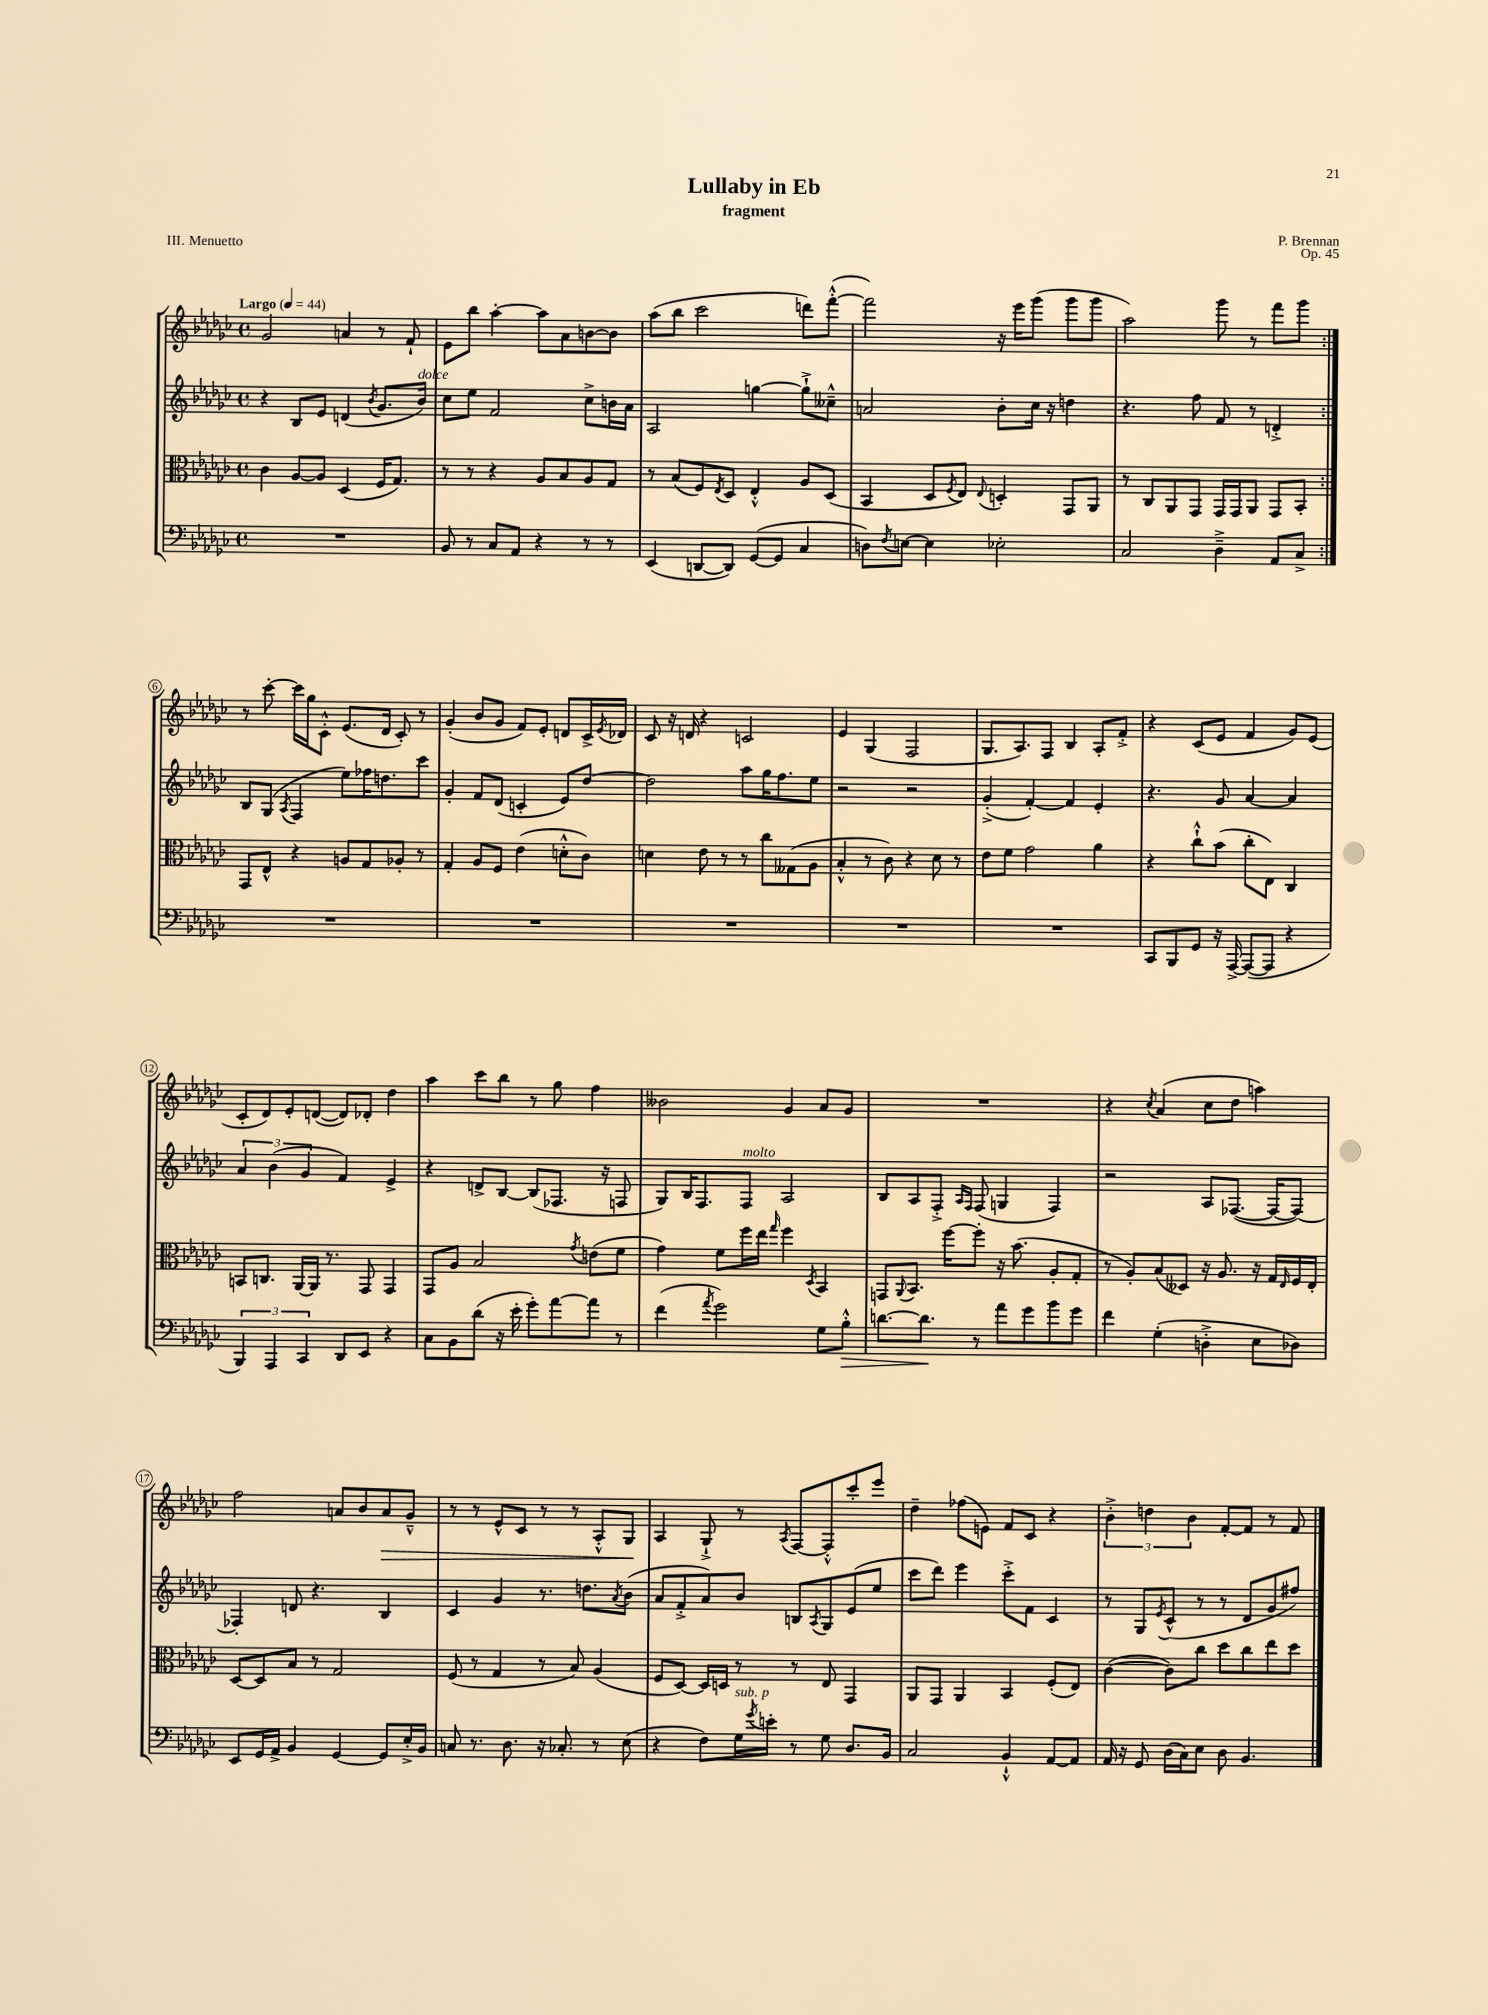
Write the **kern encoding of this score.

**kern	**kern	**kern	**kern
*staff4	*staff3	*staff2	*staff1
*clefF4	*clefC3	*clefG2	*clefG2
*k[b-e-a-d-g-c-]	*k[b-e-a-d-g-c-]	*k[b-e-a-d-g-c-]	*k[b-e-a-d-g-c-]
*M4/4	*M4/4	*M4/4	*M4/4
*met(c)	*met(c)	*met(c)	*met(c)
*MM44	*MM44	*MM44	*MM44
1r	4c-	4r	2g-
.	[8A-	8B-	.
.	8A-]	8e-	.
.	(4D-	(4d	4a
.	.	8qb-	.
.	16F	8.g-	8r
.	8.G-)	.	.
.	.	.	8f`
.	.	16b-)	.
=	=	=	=
8BB-	8r	8cc-	8e-
8r	8r	8ee-	8bb-
8C-	4r	2f	[4aa-'
8AA-	.	.	.
4r	8A-	.	8aa-]
.	8B-	.	8a-
8r	8A-	8cc-^	[8b
8r	8G-	16b	8b]
.	.	16a-	.
=	=	=	=
(4EE-	8r	2A-	(8aa-
.	(8B-	.	8bb-
[8DD	8F)	.	2ccc-
.	8qE-	.	.
8DD])	8D-	.	.
([8GG-	4E-'^^	[4gg	.
8GG-]	.	.	.
4C-	8A-	8gg`^]	8ddd)
.	(8D-	8cc--~^^	([8fff'^^
=	=	=	=
8D)	4BB-	2a	2fff])
8qF	.	.	.
[8E	.	.	.
4E]	8D-	.	.
.	8qF	.	.
.	8E-)	.	.
.	8qqE-	.	.
2E-'	4D'	8b-'	16r
.	.	.	16eee-
.	.	16cc-	(8ggg-
.	.	16r	.
.	8GG-	4dd	8ggg-
.	8AA-	.	8ggg-
=	=	=	=
2C-	8r	4.r	2aa-)
.	8C-	.	.
.	8AA-	.	.
.	8GG-	8ff	.
4D-~^	16GG-	8f	8ggg-
.	16GG-	.	.
.	8AA-	8r	8r
8AA-	8GG-	4d'^	8fff
8C-^	8BB-'	.	8ggg-
=:|!	=:|!	=:|!	=:|!
1r	8GG-	8B-	8r
.	8E-^^	(8G-	[8ccc-'
.	.	8qA-	.
.	4r	4F	16ccc-]
.	.	.	16gg-
.	.	.	8c-'^^
.	8A	8ee-)	(8.e-
.	8G-	16ff-	.
.	.	8.dd	16d-
.	8A-'	.	8c-')
.	8r	8ccc-	8r
=	=	=	=
1r	4G-'	4g-'	(4g-'
.	8A-	8f	8b-
.	8F	(8d-	8g-
.	(4e-	4c'	8f)
.	.	.	8e-'
.	8d'^^	8e-)	8d
.	8c-)	[8dd-	16c-^
.	.	.	8qe-
.	.	.	16d-
=	=	=	=
1r	4d	2dd-]	8c-
.	.	.	16r
.	.	.	16d
.	8e-	.	4r
.	8r	.	.
.	8r	8aa-	2c
.	8cc-	16gg-	.
.	.	8.ff	.
.	(8G--	.	.
.	8A-	8ee-	.
=	=	=	=
1r	4B-'^^	2r	4e-
.	8r	.	(4G-
.	8c-)	.	.
.	4r	2r	2F
.	8d-	.	.
.	8r	.	.
=	=	=	=
1r	8e-	(4g-'^	8.G-
.	8f	.	.
.	.	.	8.A-)
.	2g-	[4f')	.
.	.	.	8F
.	.	4f]	4B-
.	4a-	4e-'	8A-'
.	.	.	8f'^
=	=	=	=
8CC-	4r	4.r	4r
8BBB-	.	.	.
8GG-	8cc-`^^	.	(8c-
16r	(8b-	8g-	8e-
[16AAA-^	.	.	.
(8AAA-_	8cc-'	[4a-	4f
8AAA-]	8E-)	.	.
4r	4C-	4a-]	8g-)
.	.	.	(8e-
=	=	=	=
6BBB-)	8BB	6a-	8c-'
.	8.C	.	8d-)
6AAA-	.	(6b-	.
.	.	.	8e-'
.	[16AA-	.	.
6CC-	.	6g-	.
.	16AA-]	.	([8d
.	8.r	.	.
8DD-	.	4f)	8d])
8EE-	8GG-	.	8d-'
4r	4GG-	4e-^	4dd-
=	=	=	=
8C-	8GG-	4r	4aa-
8BB-	8A-	.	.
(8d-	2B-	8d^	8ccc-
16r	.	[8B-	8bb-
16e-'	.	.	.
8g-')	.	(8B-]	8r
[8a-	.	8.F-	8gg-
.	8qg-	.	.
8a-]	(8e	.	4ff
.	.	16r	.
8r	8f	8F	.
=	=	=	=
(4f	4g-)	8G-)	2b--
.	.	16B-	.
.	.	8.F	.
8qa-	.	.	.
2g-)	8f	.	.
.	16ff	8F	.
.	16ee-	.	.
.	16qqgg-	.	.
.	4ff	2A-	4g-
.	8qD-	.	.
8G-	4BB-	.	8a-
8B-'^^	.	.	8g-
=	=	=	=
[8.d	8GG	8B-	1r
.	8qqAA-	.	.
.	8.BB-	8A-	.
8.d]	.	.	.
.	.	8F'^	.
.	[16ff	.	.
.	.	16qqA-	.
.	.	16qqF	.
8r	8ff']	(8F	.
8a-	16r	4G	.
.	(8.b-	.	.
8g-	.	.	.
8b-	8A-'	4F)	.
8g-	8G-'	.	.
=	=	=	=
4f	8r	2r	4r
.	8A-')	.	.
.	.	.	8qcc-
(4G-'	(8B-	.	(4a-
.	8D--)	.	.
4D'^	16r	8A-	8cc-
.	8.A-	.	.
.	.	([8.F-	8dd-
8E-	16r	.	4aa)
.	16G-	16F-_	.
.	16qqE-	.	.
8D-)	16F	8F-_)	.
.	16E-'	.	.
=	=	=	=
8EE-	[8D-	4F-']	2ff
16GG-	8D-]	.	.
16AA-^	.	.	.
4BB-	8B-	8d	.
.	8r	4.r	.
[4GG-	2G-	.	8a
.	.	.	8b-
8GG-]	.	4B-	8a
16E-'^	.	.	8g-~^^
16BB-	.	.	.
=	=	=	=
8C	(8F	4c-	8r
8.r	8r	.	8r
.	4G-	4g-	8e-^^
8.D-	.	.	.
.	.	.	8c-
16r	8r	8.r	8r
8.C-'	.	.	.
.	8B-)	.	8r
.	.	8.dd	.
8r	(4A-	.	8A-'^^
.	.	8qa-	.
(8E-	.	(8b-	8G-
=	=	=	=
4r	8F	8a-	4A-
.	[8D-)	8f'^	.
8F)	16D-]	8a-)	8G-`^
.	16D	.	.
16G-	8r	8b-	8r
8qg-	.	.	.
16e'	.	.	.
.	.	.	8qA-
8r	8r	8B	[8F
.	.	8qA-	.
8G-	8E-	8G-	8F'^^]
8.D-	4GG-	(8e-	8ccc-'
.	.	8ee-	8eee-
16BB-	.	.	.
=	=	=	=
2C-	8AA-	8ccc-	4dd-~
.	8GG-	8ddd-)	.
.	4AA-	4eee-	(8ff-
.	.	.	8e)
4BB-`^^	4BB-	8ccc-'^	8f
.	.	8f	8c-
[8AA-	(8F'	4c-	4r
8AA-]	8E-)	.	.
=	=	=	=
16AA-	([4c-	8r	6b-'^
16r	.	.	.
8GG-	.	8G-	.
.	.	.	6dd
.	.	8qe-	.
(16D-	8c-])	(8c-^^	.
16C-)	.	.	.
.	.	.	6b-
8E-	8cc-	8r	.
8D-	8dd-	8r	[8f'
4.BB-	8cc-	8d-	8f]
.	8ee-	8g-	8r
.	8dd-	8ff#)	8f
==	==	==	==
*-	*-	*-	*-
